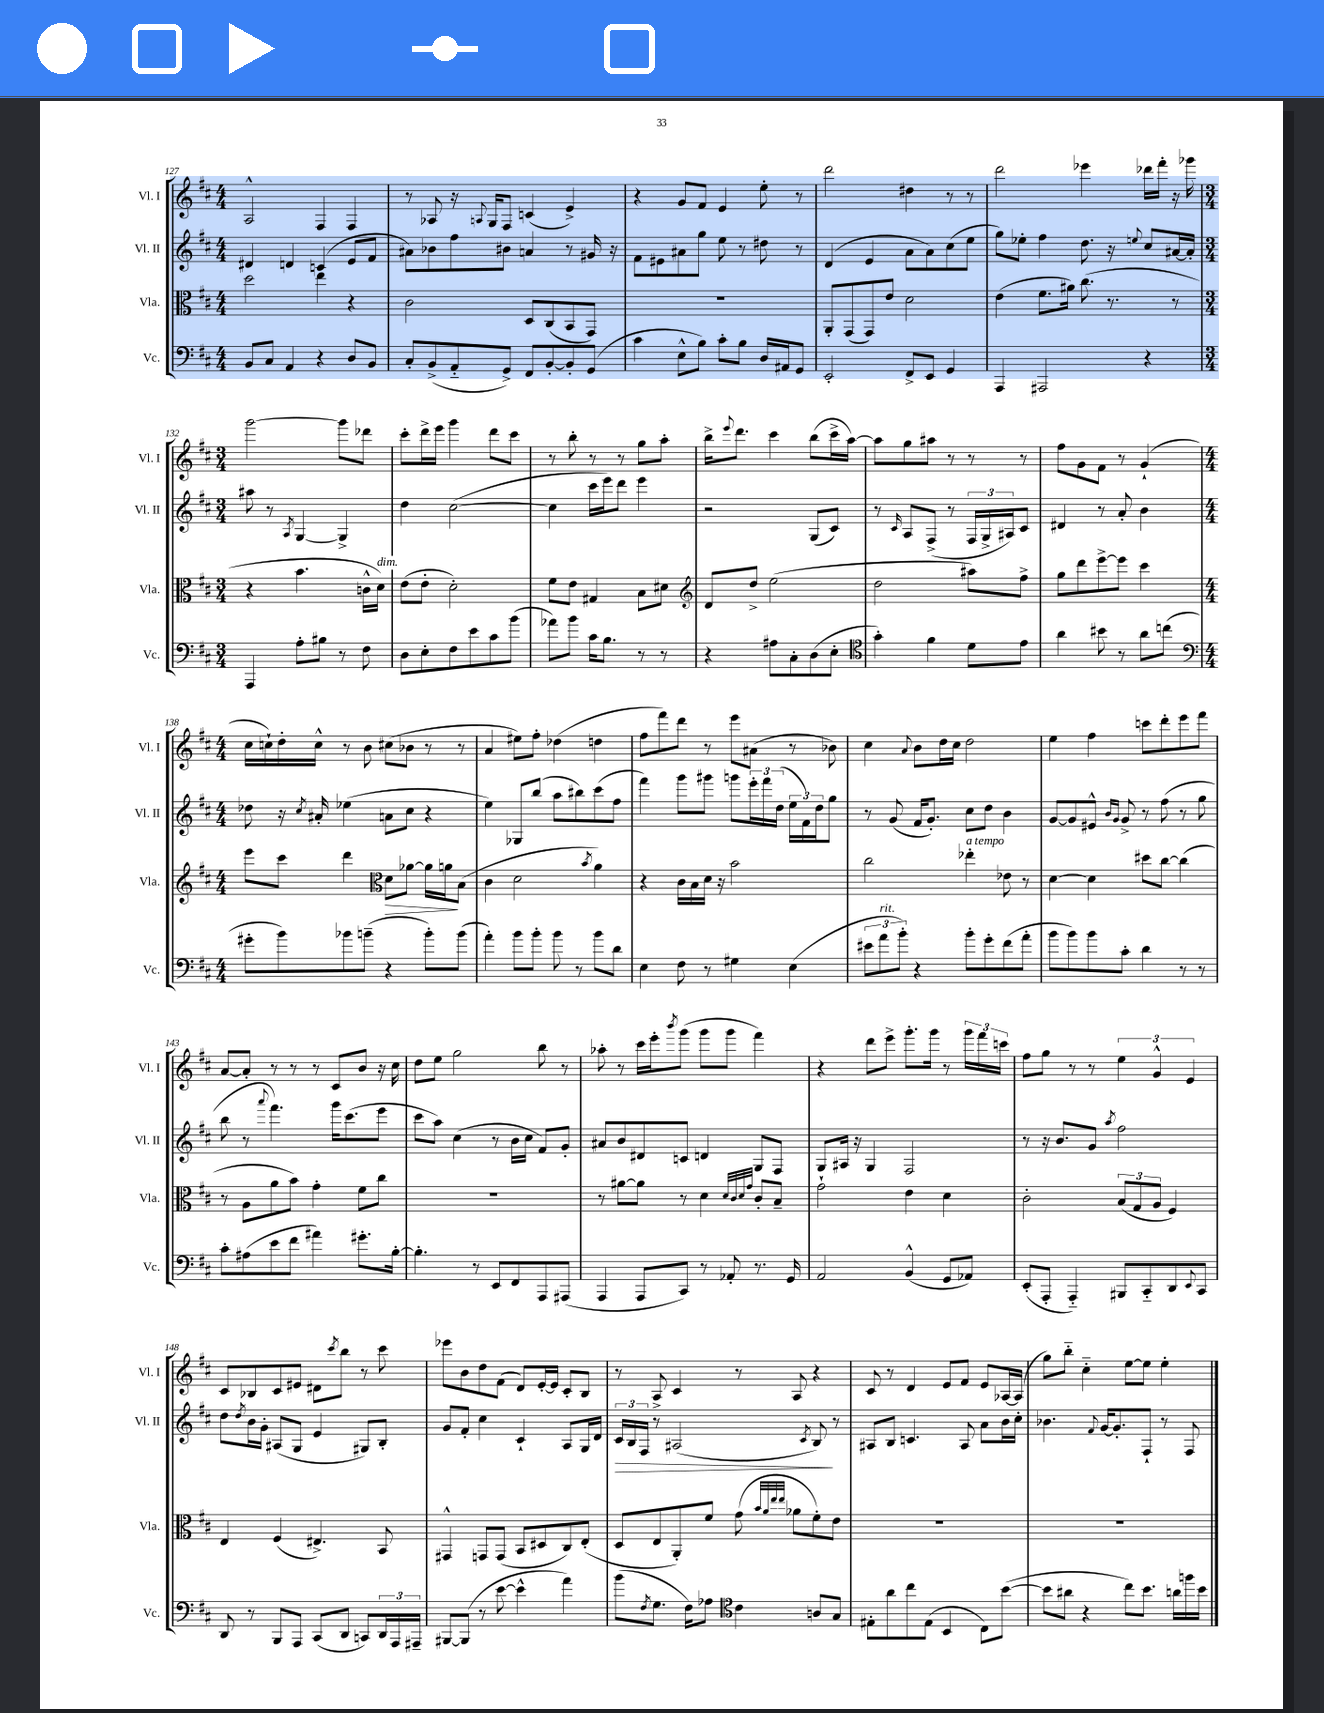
<<
\new StaffGroup <<
\new Staff = "s0" \with { instrumentName = "Vl. I" shortInstrumentName = "Vl. I" } {
    \clef treble \key d \major \numericTimeSignature \time 4/4
    a2-^ fis4 fis4 |
    r8 aes8 r16 \appoggiatura { a8 } g16 fis8 c'4( e'4->) |
    r4 g'8 fis'8 e'4 e''8-. r8 |
    d'''2 dis''4 r8 r8 |
    d'''2 ees'''4 des'''16 fis'''16-. r16 ges'''16 |
    \numericTimeSignature \time 3/4 g'''2~ g'''8 des'''8 |
    cis'''8-. d'''16-> e'''16 g'''4 d'''8 cis'''8 |
    r8 b''8-. r8 r8 g''8 a''8-. |
    b''16-> \appoggiatura { e'''8 } d'''8. cis'''4 b''8( cis'''16-> a''16~) |
    a''8 g''8 ais''8 r8 r8 r8 |
    fis''8 g'8 fis'8 r8 g'4-!( |
    \numericTimeSignature \time 4/4 cis''16 c''16-!) d''16-. c''16-^ r8 b'8 cis''8( bes'8 r8 r8 |
    a'4 eis''8) fis''8-. des''4( d''4 |
    fis''8 fis'''8) d'''8 r8 e'''8 ais'8( r8 bes'8) |
    cis''4 \appoggiatura { a'8 } b'8 d''16 cis''16 d''2 |
    e''4 fis''4 c'''8 d'''8-. e'''8 fis'''8 |
    a'8~ a'8-. r8 r8 r8 cis'8 b'8 r16 cis''16 |
    d''8 e''8 g''2 b''8 r8 |
    aes''8-. r8 cis'''16 e'''16-. \acciaccatura { b'''8 } g'''8( g'''8 g'''8 fis'''4) |
    r4 d'''8 e'''8-> g'''8.-. g'''16 r8 \tuplet 3/2 { g'''16 fis'''16 c'''16 } |
    fis''8 g''8 r8 r8 \tuplet 3/2 { e''4 g'4-^ e'4 } |
    cis'8 bes8 cis'8 eis'8 dis'8 \acciaccatura { cis'''8 } b''8 r8 cis'''8 |
    ees'''8 b'8 d''8 fis'8( d'8) e'16~-. e'16 cis'8-. b8 |
    r8 a8-> cis'4 r8 a8 r4 |
    cis'8 r8 d'4 e'8 fis'8 e'8 aes16~ aes16( |
    g''8) b''8-_ cis''4-_ e''8~ e''8 e''4-. \bar "|." |
}
\new Staff = "s1" \with { instrumentName = "Vl. II" shortInstrumentName = "Vl. II" } {
    \clef treble \key d \major \numericTimeSignature \time 4/4
    dis'4 d'4 c'4( e'8 fis'8 |
    ais'8) bes'8 fis''8 bis'8 a'4 r8 gis'16 r16 |
    fis'8 eis'8 ais'8 g''8 e''8 r8 dis''8 r8 |
    d'4( e'4 a'8 a'8) cis''8( e''8 |
    g''8) ees''8-. fis''4 d''8. r16 \appoggiatura { e''8 } cis''8 ais'16~ ais'16-. |
    \numericTimeSignature \time 3/4 ais''8 r8 \acciaccatura { a8 } g4~ g4-> |
    d''4 cis''2~( |
    cis''4 cis'''16 e'''16) d'''8 e'''4 |
    r2 g8( cis'8) |
    r8 \grace { cis'16 } a8 fis8->( r8 \tuplet 3/2 { fis16 g16-> ais16) } cis'8 |
    dis'4 r8 a'8-. b'4 |
    \numericTimeSignature \time 4/4 des''8 r16 \acciaccatura { cis''8 } ais'16-. ees''4( a'8 cis''8 r4 |
    e''4) ges8 b''8( a''8 bis''8) cis'''8( fis''8 |
    fis'''4) g'''8 gis'''8 g'''8 \tuplet 3/2 { e'''16-. fis'''16 d''16( } \tuplet 3/2 { e''16 fis'16) d''16 } g''8 |
    r8 g'8( fis'16 g'8.-.) cis''8 d''8 b'4 |
    g'8~ g'8 eis'8-^ \grace { b'16 g'16 } g'8-> r8 fis''8( r8 g''8 |
    b''8 r8 \appoggiatura { a'''8 } fis'''4.) g'''16 cis'''8.( e'''8 |
    cis'''8 a''8) cis''4( r8 b'16 cis''16 fis'8) g'8-. |
    ais'8 b'8 dis'8 c'8 d'4 g8 fis8 |
    g8 ais16 r16 g4 fis2 |
    r8 r16 b'8. g'8 \acciaccatura { a''8 } fis''2 |
    d''8 \acciaccatura { d''8 } b'16 g'16-. ais8( g8 e'4 gis8) b8-. |
    g'8 fis'8-. cis''4 cis'4-! a8 g16 d'16 |
    \tuplet 3/2 { cis'16\> b16 fis16 } r8 ais2( \acciaccatura { cis'8 } b8\!) r8 |
    ais8 b8 c'4. ais8 a'8 b'16 cis''16-. |
    bes'4. \appoggiatura { fis'8 } g'16~ g'8.-. fis8-! r8 fis8 \bar "|." |
}
\new Staff = "s2" \with { instrumentName = "Vla." shortInstrumentName = "Vla." } {
    \clef alto \key d \major \numericTimeSignature \time 4/4
    d''2 e''4 r4 |
    cis'2 d8 cis8( b,8 g,8) |
    R1 |
    a,8-. g,8( g,8) e'8 d'2 |
    e'4( fis'8. ais'16) cis''8.( r8. r8 |
    \numericTimeSignature \time 3/4 r4 b'4. c'16-^ d'16^\markup { \italic "dim." }) |
    e'8( e'8-. d'2-.) |
    fis'8 e'8 gis4 b8 dis'8 |
    \clef treble d'8 d''8-> e''2( |
    d''2 ais''8) fis''8-> |
    g''8 d'''8 e'''8~-> e'''8 cis'''4 |
    \numericTimeSignature \time 4/4 e'''8 cis'''8 d'''4 \clef alto d'8\> aes'8~ aes'16 a'16\! b8( |
    cis'4 d'2 \acciaccatura { b'8 } a'4) |
    r4 cis'16 b16 d'16 r16 b'2 |
    cis''2 ees''4-.^\markup { \italic "a tempo" } ees'8 r8 |
    d'4~ d'4 dis''8 cis''8~ cis''4( |
    r8 a8 a'8 b'8) g'4-. fis'8 cis''8 |
    R1 |
    r8 ais'8~ ais'8 r8 d'4 \grace { d'32 cis'32 d'32 g'32 } cis'8-. b8-- |
    g'2-! e'4 d'4 |
    cis'2-. \tuplet 3/2 { b8( g8 a8 } fis4) |
    e4 fis4( eis4.->) b,8 |
    gis,4-^ g,8 g,8( b,8 dis8 cis8) e8-.( |
    d8 e8 a,8-.) fis'8 g'8( \grace { b'32 a'32 e''32 e''32 } aes'8 fis'8-.) e'8 |
    R1 |
    R1 \bar "|." |
}
\new Staff = "s3" \with { instrumentName = "Vc." shortInstrumentName = "Vc." } {
    \clef bass \key d \major \numericTimeSignature \time 4/4
    b,8 cis8 a,4 r4 d8 b,8 |
    cis8-. b,8->( a,8-_ g,8->) fis,8 b,8~-. b,8-. g,8( |
    cis'4 e8-^ b8) cis'8-. b8 d16 ais,16 g,8 |
    e,2-. fis,8-> e,8 g,4 |
    a,,4 ais,,2 r4 |
    \numericTimeSignature \time 3/4 a,,4 a8-. bis8 r8 fis8 |
    d8 e8-. fis8 e'8 cis'8 b'8( |
    aes'8) b'8 cis'16 b8. r8 r8 |
    r4 ais8 cis8-. d8( e8-. |
    \clef tenor g'4-.) fis'4 d'8 e'8 |
    a'4 bis'8 r8 a'8 c''8( |
    \numericTimeSignature \time 4/4 \clef bass gis'8-. b'8) bes'8 b'8--( r4 b'8-.) b'8( |
    a'4-.) b'8 b'8-. b'8 r8 b'8 d'8 |
    e4 fis8 r8 gis4 e4( |
    \tuplet 3/2 { eis'8 a'8^\markup { \italic "rit." } b'8-.) } r4 b'8-. g'8-. fis'8( a'8-. |
    b'8 b'8) b'8 cis'8-. d'4 r8 r8 |
    cis'8-. ais8( e'8 fis'8 ais'4) gis'8.-. b16~-. |
    b4.-. r8 e,8 fis,8 a,,8 ais,,8( |
    a,,4 a,,8 cis,8) r8 aes,8-. r8. g,16 |
    a,2 b,4-^( g,8 aes,8) |
    e,8-.( a,,8-. a,,4-_) bis,,8 cis,8-_ d,8 \appoggiatura { e,8 } cis,8 |
    d,8 r8 b,,8 a,,8 cis,8( d,8 c,8) \tuplet 3/2 { d,16 a,,16 ais,,16-- } |
    bis,,8~ bis,,8( r8 e'8~ e'4-^ a'4) |
    b'8( \acciaccatura { fis8 } g8. fis16) aes8 \clef tenor cis'4 a8 g8 |
    eis8-. a'8 cis''8 eis8( b,4 cis8) b'8~( |
    b'8 ais'8 r4 cis''8) b'8. a'16 f''16 b'16 \bar "|." |
}
>>
>>
\layout { \context { \Score currentBarNumber = #127 } }
